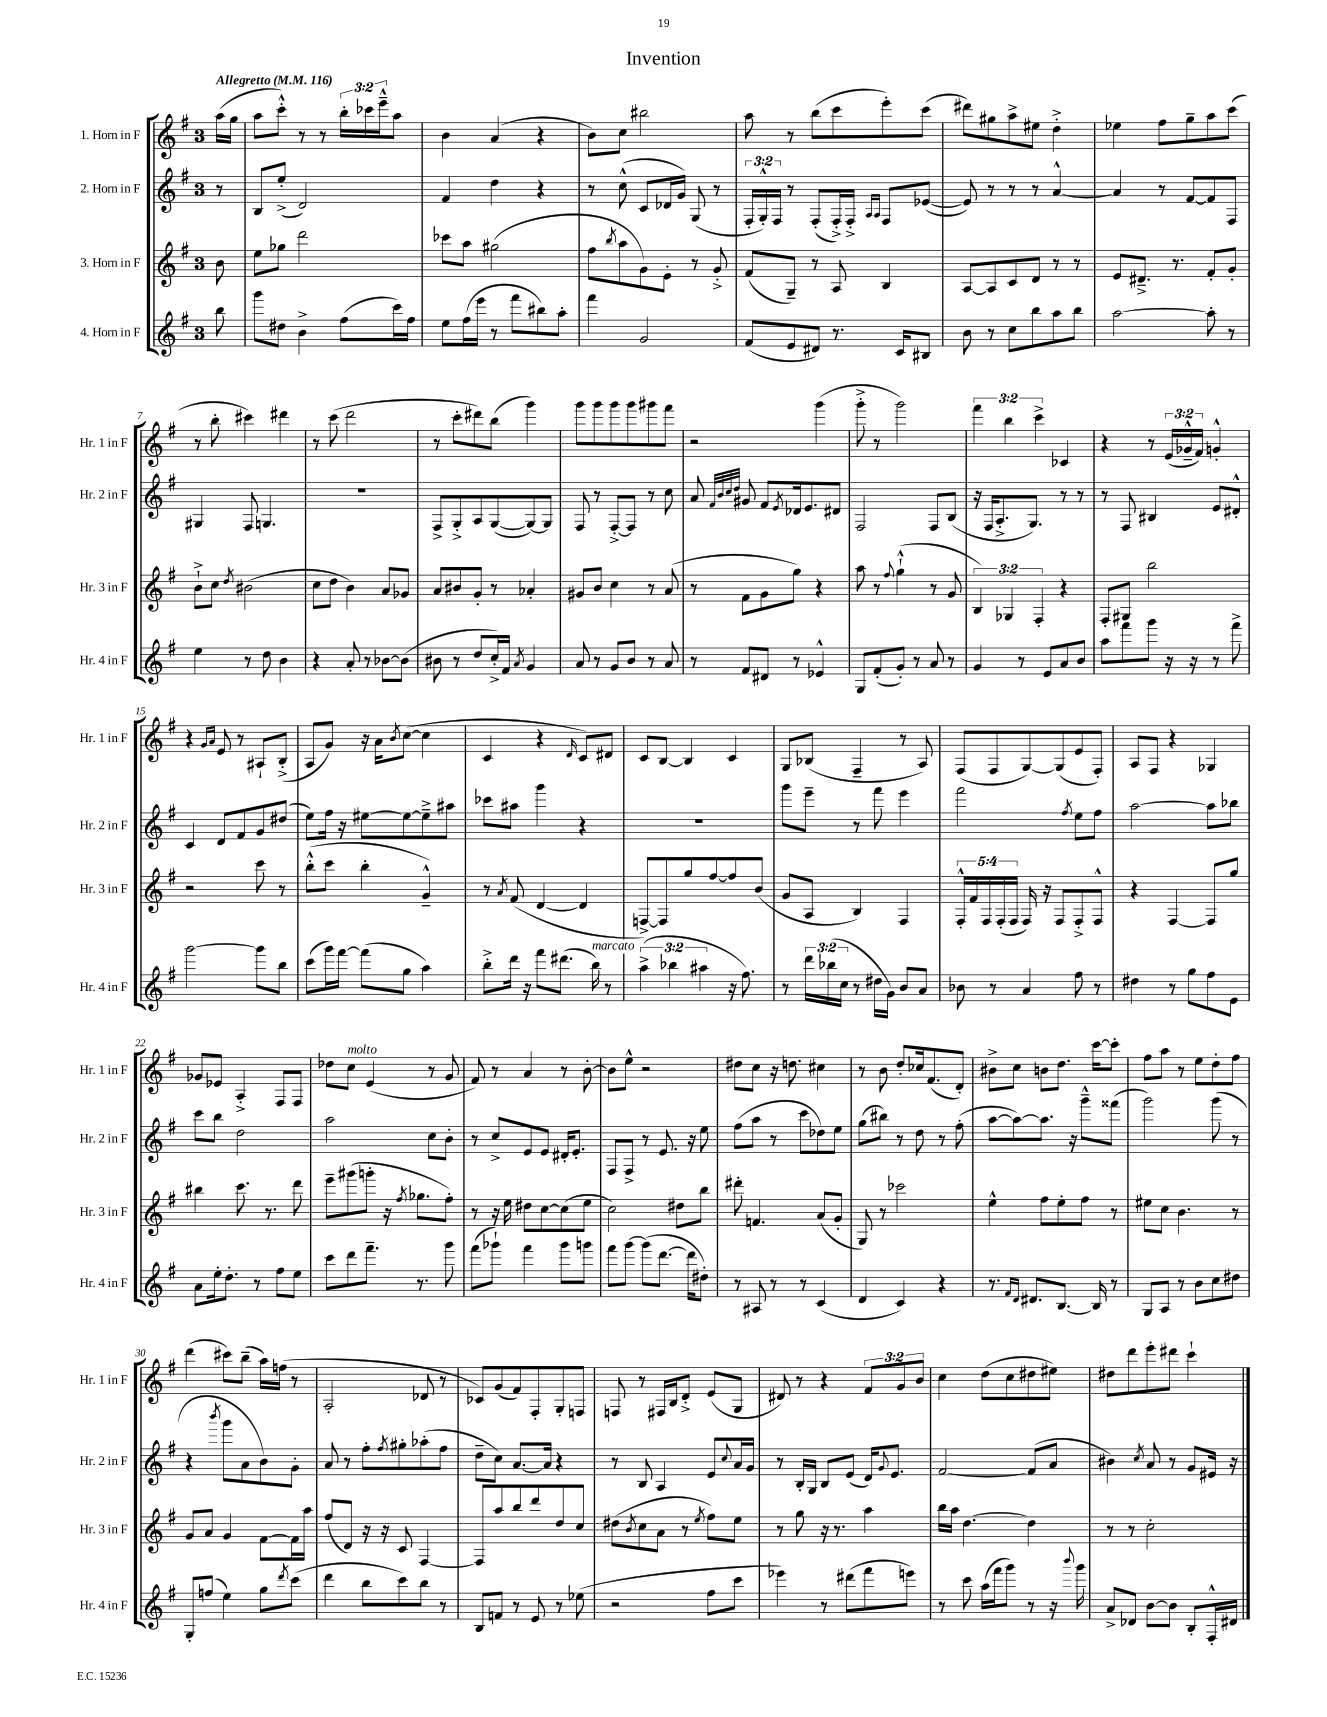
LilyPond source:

\header { title = "Invention" }
<<
\new StaffGroup <<
\new Staff = "s0" \with { instrumentName = "1. Horn in F" shortInstrumentName = "Hr. 1 in F" } {
    \clef treble \key g \major \once \override Staff.TimeSignature.style = #'single-digit \time 3/4 \override Staff.TupletNumber.text = #tuplet-number::calc-fraction-text \partial 8 \tempo "Allegretto" 4 = 116
    a''16( g''16 |
    a''8 c'''8-.-^) r8 r8 \tuplet 3/2 { b''16-. ces'''16 e'''16---^ } a''8 |
    b'4 a'4( r4 |
    b'8) c''8 bis''2 |
    a''8 r8 b''8( c'''8 e'''8-.) c'''8( |
    dis'''8) gis''8 a''8-> eis''8 d''4-.-> |
    ees''4 fis''8 g''8-- a''8 c'''8( |
    r8 b''8-. cis'''4) dis'''4 |
    r8 c'''8( d'''2 |
    r8 c'''8-. dis'''8) b''8( g'''4) |
    g'''8 g'''8 g'''8 g'''8 gis'''8 fis'''8 |
    r2 g'''4( |
    g'''8-.-> r8 g'''2) |
    \tuplet 3/2 { fis'''4 b''4 c'''4-> } ces'4 |
    r4 r8 \tuplet 3/2 { e'16( ges'16---^ fis'16) } g'4-.-^ |
    r4 \grace { g'16 a'16 } e'8 r8 ais8-! b8-.->( |
    a8 g'8) r16 a'16 \acciaccatura { b'8 } c''8~( c''4 |
    c'4 r4 \grace { d'16 } c'8) dis'8 |
    c'8 b8~ b4 c'4 |
    g8 bes8( fis4-- r8 a8) |
    fis8( fis8 g8~) g8( e'8 fis8-.) |
    a8 fis8 r4 ges4 |
    ges'8 ees'8 a4-.-> fis8 fis8 |
    des''8 c''8^\markup { \italic "molto" } e'4( r8 g'8 |
    fis'8) r8 a'4 r8 b'8~-. |
    b'8 e''8-^ r2 |
    dis''8 c''8 r16 d''8. cis''4 |
    r8 b'8 d''8-. ces''16 fis'8.( d'8-.) |
    bis'8-> c''8 b'8 d''8. c'''16~ c'''8-. |
    fis''8 a''8 r8 e''8 d''8-. fis''8 |
    d'''4( cis'''8) b''8--( a''16) f''16( r8 |
    a2-. des'8 r8 |
    ces'8) g'8( fis'8) fis8-. g8-. f8 |
    f8 r8 fis16 b16 d'8-.-> e'8( g8 |
    dis'8) r8 r4 \tuplet 3/2 { fis'8 g'8 b'8 } |
    c''4 d''8( c''8 dis''8 eis''8) |
    dis''8 d'''8 e'''8-. dis'''8 c'''4-! \bar "|." |
}
\new Staff = "s1" \with { instrumentName = "2. Horn in F" shortInstrumentName = "Hr. 2 in F" } {
    \clef treble \key g \major \once \override Staff.TimeSignature.style = #'single-digit \time 3/4 \override Staff.TupletNumber.text = #tuplet-number::calc-fraction-text \partial 8
    r8 |
    b8 e''8-.->( d'2) |
    fis'4 d''4 r4 |
    r8 c''8-^( c'8 des'16 g'16) g8( r8 |
    \tuplet 3/2 { fis16-. g16-.-^) fis16 } r8 fis8-.( fis16-.->) fis16-.-> \grace { a16 a16 } fis8 ees'8~( |
    ees'8) r8 r8 r8 a'4~-^ |
    a'4 r8 fis'8~ fis'8 fis8 |
    gis4 fis8 g4. |
    R2. |
    fis8-> g8-.-> a8 g8~( g8~) g8 |
    fis8 r8 fis8~-.-> fis8 r8 c''8 |
    a'8 \grace { fis'32 b'32 c''32 d''32 } gis'8 fis'8 \acciaccatura { e'8 } des'16 e'8. dis'8 |
    fis2 fis8 b8( |
    r16 fis16 a8.-.-> g8.) r8 r8 |
    r8 fis8 bis4 e'8 dis'8-.-^ |
    c'4 d'8 fis'8 g'8 dis''8( |
    e''8) fis''16 r16 eis''8~ eis''8~ eis''8---> ais''8 |
    ces'''8 ais''8 g'''4 r4 |
    R2. |
    g'''8 e'''8-- r8 fis'''8 e'''4 |
    fis'''2 \acciaccatura { fis''8 } e''8 fis''8 |
    a''2~ a''8 bes''8 |
    c'''8 b''8 d''2 |
    a''2 c''8 b'8-. |
    r8 c''8-> e'8 e'8 dis'16-. e'8.-. |
    fis8 fis8-> r8 e'8. r16 e''8 |
    fis''8( a''8 r8 c'''8 des''8) e''8 |
    g''8( bis''8) r8 d''8 r8 fis''8-.( |
    a''8~ a''8~) a''8. r16 g'''8---^ fisis'''8( |
    g'''2) g'''8( r8 |
    r4 \acciaccatura { b'''8 } g'''8 a'8 b'8) g'8-. |
    a'8 r8 fis''8-. \acciaccatura { fis''8 } gis''8-. aes''8-.( fis''8 |
    d''8-- c''8) a'8.~ a'16 r4 |
    r8 b8 a4 e'8 \appoggiatura { c''8 } a'16 g'16 |
    r8 b16-. g16 b8 e'8( d'16) \appoggiatura { g'8 } e'8. |
    fis'2~ fis'8( a'8 |
    bis'4) \acciaccatura { c''8 } a'8 r8 g'8 eis'16 r16 \bar "|." |
}
\new Staff = "s2" \with { instrumentName = "3. Horn in F" shortInstrumentName = "Hr. 3 in F" } {
    \clef treble \key g \major \once \override Staff.TimeSignature.style = #'single-digit \time 3/4 \override Staff.TupletNumber.text = #tuplet-number::calc-fraction-text \partial 8
    b'8 |
    e''8 ges''8 d'''2 |
    ces'''8 a''8 gis''2( |
    fis''8 \acciaccatura { b''8 } a''8 g'8) e'8-. r8 g'8-.-> |
    fis'8( g8--) r8 a8 b4 |
    a8~ a8 c'8 d'8 r8 r8 |
    e'8 dis'8.---> r8. fis'8-. g'8-. |
    b'8-!-> c''8 \acciaccatura { d''8 } bis'2( |
    c''8 d''8 b'4) a'8 ges'8 |
    a'8 bis'8 g'8-. r8 aes'4-. |
    gis'8 b'8 c''4 r8 a'8( |
    r8 fis'8 g'8 g''8) r4 |
    a''8 r8 \appoggiatura { fis''8 } g''4-!-^( r8 g'8 |
    \tuplet 3/2 { b4) ges4 fis4-. } r4 |
    fis8-. gis8 b''2 |
    r2 c'''8 r8 |
    b''8-.-^( c'''8 b''4-. g'4---^) |
    r8 \acciaccatura { a'8 } fis'8( d'4~ d'4 |
    f8~->) f8 g''8 fis''8~ fis''8 b'8( |
    g'8 a8 b4) fis4 |
    \tuplet 5/4 { fis16-.-^ fis'16 fis16 fis16-.( fis16 } fis16) r16 fis8 fis8-.-> fis8-^ |
    r4 fis4~ fis8 g''8 |
    bis''4 c'''8. r8. d'''8 |
    e'''8-- gis'''8( g'''8-. r16 \acciaccatura { fis''8 } ges''8. fis''8-.) |
    r8 r16 e''16 dis''8 c''8~ c''8( e''8 |
    c''2) dis''8 b''8 |
    dis'''8-. f'4. a'8( g'8-. |
    g8) r8 ces'''2 |
    e''4-^ fis''8 e''8-. fis''8 r8 |
    eis''8 c''8 b'4. r8 |
    g'8 a'8 g'4 fis'8~ fis'16 a''16 |
    fis''8( d'8) r16 r16 c'8 fis4~ |
    fis8 a''8 b''8 d'''8 d''8 c''8 |
    dis''8( \acciaccatura { b'8 } c''8 a'8 r8 \acciaccatura { e''8 } fis''8) e''8 |
    r8 g''8 r16 r8. a''4 |
    b''16 a''16 d''4.~ d''4 |
    r8 r8 c''2-. \bar "|." |
}
\new Staff = "s3" \with { instrumentName = "4. Horn in F" shortInstrumentName = "Hr. 4 in F" } {
    \clef treble \key g \major \once \override Staff.TimeSignature.style = #'single-digit \time 3/4 \override Staff.TupletNumber.text = #tuplet-number::calc-fraction-text \partial 8
    b''8 |
    g'''8 dis''8 b'4-> fis''8( c'''16) fis''16 |
    e''8 fis''16( e'''16 r8 fis'''8 bis''8) a''8-. |
    fis'''4 g'2 |
    fis'8( e'8 dis'8) r8. c'16 bis8 |
    b'8 r8 c''8 b''8 a''8 b''8 |
    a''2~ a''8-. r8 |
    e''4 r8 d''8 b'4 |
    r4 a'8-. r8 bes'8~ bes'8( |
    bis'8 r8 d''8 c''16-.->) fis'16 \acciaccatura { a'8 } g'4 |
    a'8 r8 g'8 b'8 r8 a'8 |
    r8 fis'8 dis'8 r8 ees'4-^ |
    g8 fis'8-.( g'8-.) r8 a'8 r8 |
    g'4 r8 e'8 a'8 b'8 |
    a''8 fis'''8 g'''8 r16 r16 r8 fis'''8-> |
    g'''2~ g'''8 b''8 |
    c'''8( g'''16) fis'''16~ fis'''8( g''8 a''4) |
    b''8-.-> d'''16 r16 fis'''8 dis'''8.( b''16^\markup { \italic "marcato" }) r8 |
    \tuplet 3/2 { a''4->( bes''4 ais''4 } r16 fis''8.) |
    r8 \tuplet 3/2 { d'''16 bes''16( c''16 } r8 dis''16 g'16) b'8 a'8 |
    bes'8 r8 a'4 fis''8 r8 |
    dis''4 r8 g''8 fis''8 e'8 |
    a'8 e''16-. d''8.-. r8 fis''8 e''8 |
    c'''8 d'''8 fis'''8.-- r8. g'''8 |
    fis'''8( ges'''8-!) fis'''4 ges'''8 g'''8 |
    fis'''8 g'''8~ g'''8( d'''8.~ d'''16 dis''8-.) |
    r8 ais8 r8 r8 c'4( |
    d'4 c'4) r4 |
    r8. \grace { fis'16 d'16 } dis'8. b8.~ b16 r8 |
    g8 a8 r8 b'8 c''8 dis''8 |
    g8-. f''8( e''4) g''8 \acciaccatura { d'''8 } c'''8( |
    d'''4 b''8 c'''8) b''8 r8 |
    b8 f'8 r8 e'8 r8 ees''8( |
    r2 fis''8 c'''8 |
    ees'''4) r8 dis'''8( fis'''8 e'''8) |
    r8 c'''8 a''16( fis'''16 g'''8) r8 r16 \appoggiatura { b'''8 } g'''16 |
    a'8-> des'8 b'8~ b'8 b8-. fis16-.-^ dis'16 \bar "|." |
}
>>
>>
